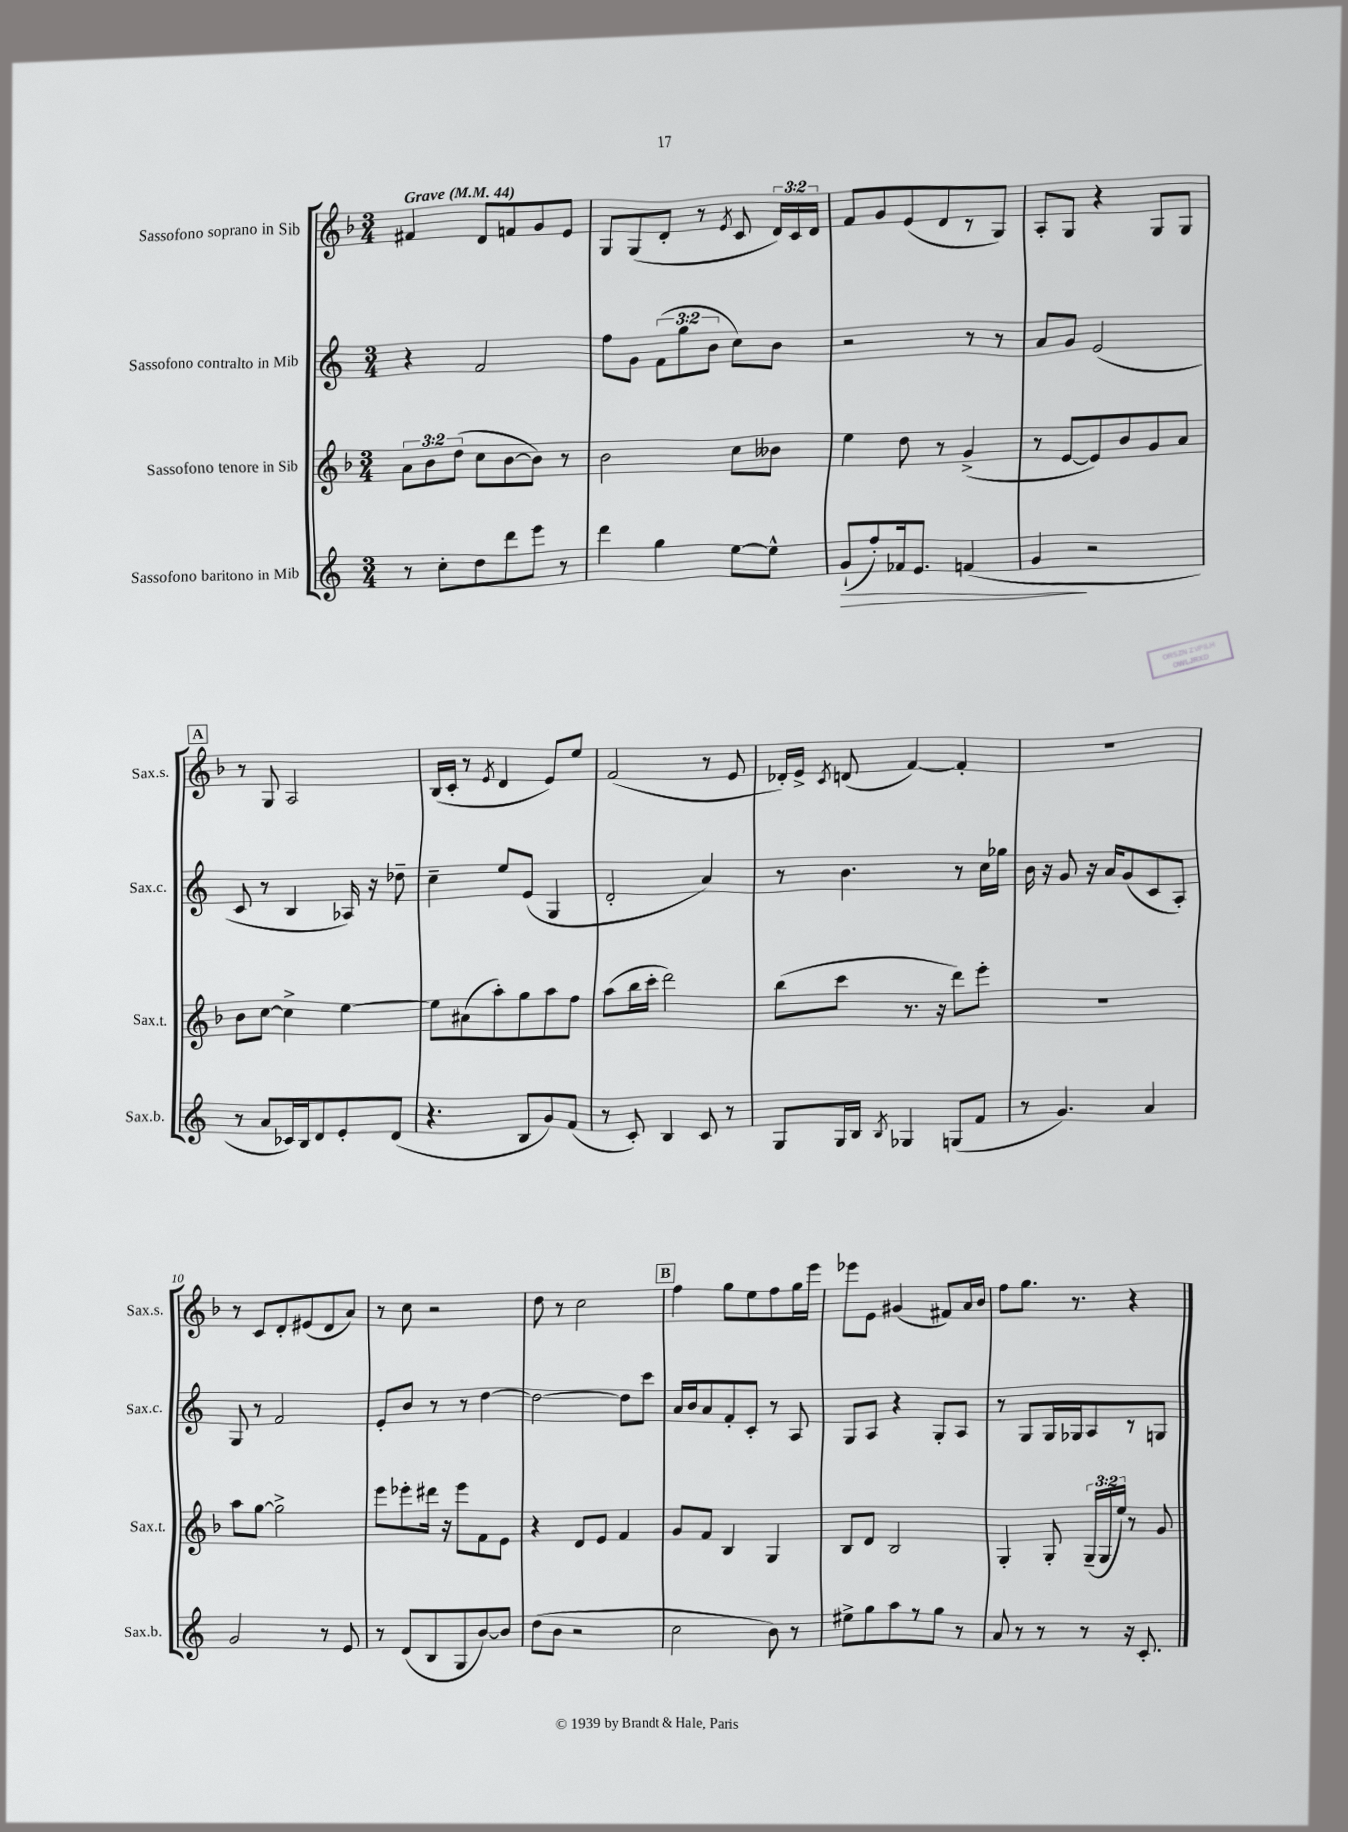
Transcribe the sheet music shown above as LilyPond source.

<<
\new StaffGroup <<
\new Staff = "s0" \with { instrumentName = "Sassofono soprano in Sib" shortInstrumentName = "Sax.s." } {
    \clef treble \key f \major \numericTimeSignature \time 3/4 \override Staff.TupletNumber.text = #tuplet-number::calc-fraction-text \tempo "Grave" 4 = 44
    \autoBeamOff fis'4 d'8[ f'8 g'8 e'8] |
    g8[ g8( d'8]-. r8 \acciaccatura { e'8 } c'8 \tuplet 3/2 { d'16[) c'16 d'16] } |
    f'8[ g'8 e'8( d'8 r8 g8]) |
    a8[-. g8] r4 g8[ g8] |
    \mark \markup { \box "A" } r8 g8 a2 |
    bes16[( c'16]-. r8 \acciaccatura { e'8 } d'4 e'8[) e''8] |
    f'2( r8 e'8 |
    des'16[-.) e'16]-> \acciaccatura { c'8 } d'8( f'4~) f'4-. |
    R2. |
    r8 c'8[ d'8-. eis'8( d'8 a'8]) |
    r8 c''8 r2 |
    d''8 r8 c''2 |
    \mark \markup { \box "B" } f''4 g''8[ e''8 f''8 g''16 e'''16] |
    ees'''8[ e'8] gis'4( fis'8[) a'16 bes'16] |
    f''8[ g''8.] r8. r4 \bar "|." |
}
\new Staff = "s1" \with { instrumentName = "Sassofono contralto in Mib" shortInstrumentName = "Sax.c." } {
    \clef treble \key c \major \numericTimeSignature \time 3/4 \override Staff.TupletNumber.text = #tuplet-number::calc-fraction-text
    \autoBeamOff r4 f'2 |
    f''8[ g'8] \tuplet 3/2 { f'8[( g''8 b'8] } c''8[) b'8] |
    r2 r8 r8 |
    a'8[ g'8] e'2( |
    \mark \markup { \box "A" } c'8 r8 b4 aes16) r16 des''8-- |
    c''4-- e''8[ e'8]( g4 |
    d'2-. a'4) |
    r8 b'4. r8 c''16[ ges''16] |
    b'16 r16 g'8 r16 a'16[ g'8( c'8 a8]-.) |
    g8 r8 f'2 |
    e'8[-. b'8] r8 r8 d''4~ |
    d''2~ d''8[ c'''8] |
    \mark \markup { \box "B" } a'16[ b'16 a'8 f'8-. c'8]-. r8 a8 |
    g8[ a8] r4 g8[-. a8] |
    r8 g8[ g16 ges16 a8 r8 g8] \bar "|." |
}
\new Staff = "s2" \with { instrumentName = "Sassofono tenore in Sib" shortInstrumentName = "Sax.t." } {
    \clef treble \key f \major \numericTimeSignature \time 3/4 \override Staff.TupletNumber.text = #tuplet-number::calc-fraction-text
    \autoBeamOff \tuplet 3/2 { a'8[ bes'8 d''8]( } c''8[ bes'8~ bes'8]) r8 |
    bes'2 c''8[ beses'8] |
    e''4 d''8 r8 g'4->( |
    r8 e'8[~ e'8) bes'8 g'8 a'8] |
    \mark \markup { \box "A" } bes'8[ c''8]~ c''4-> e''4~ |
    e''8[ ais'8( a''8-.) g''8 a''8 f''8] |
    a''8[( bes''16 c'''16]-. d'''2) |
    bes''8[( c'''8] r8. r16 d'''8[) e'''8]-. |
    R2. |
    a''8[ g''8]~ g''2-> |
    e'''8[ ees'''8-. dis'''16] r16 ees'''8[ f'8 e'8] |
    r4 d'8[ e'8] f'4 |
    \mark \markup { \box "B" } g'8[ f'8] bes4 g4 |
    bes8[ d'8] bes2 |
    g4-. g8-. \tuplet 3/2 { g16[--( g16 e''16]) } r8 g'8 \bar "|." |
}
\new Staff = "s3" \with { instrumentName = "Sassofono baritono in Mib" shortInstrumentName = "Sax.b." } {
    \clef treble \key c \major \numericTimeSignature \time 3/4
    \autoBeamOff r8 c''8[-. d''8 d'''8 e'''8] r8 |
    d'''4 g''4 e''8[~ e''8]-^ |
    g'8[-!\>( f''8-.) fes'16 e'8.] f'4( |
    g'4\! r2 |
    \mark \markup { \box "A" } r8 a'8[ ces'16) b16 d'8 e'8-. d'8]( |
    r4. b8[ g'8) f'8]( |
    r8 c'8-.) b4 c'8 r8 |
    g8[ g16 b16] \acciaccatura { b8 } ges4 g8[( f'8] |
    r8 g'4.) a'4 |
    g'2 r8 e'8 |
    r8 d'8[( b8 g8 b'8~) b'8] |
    d''8[( b'8] r2 |
    \mark \markup { \box "B" } c''2 b'8) r8 |
    eis''8[-> g''8 a''8 r8 g''8] r8 |
    a'8 r8 r8 r8 r16 c'8.-. \bar "|." |
}
>>
>>
